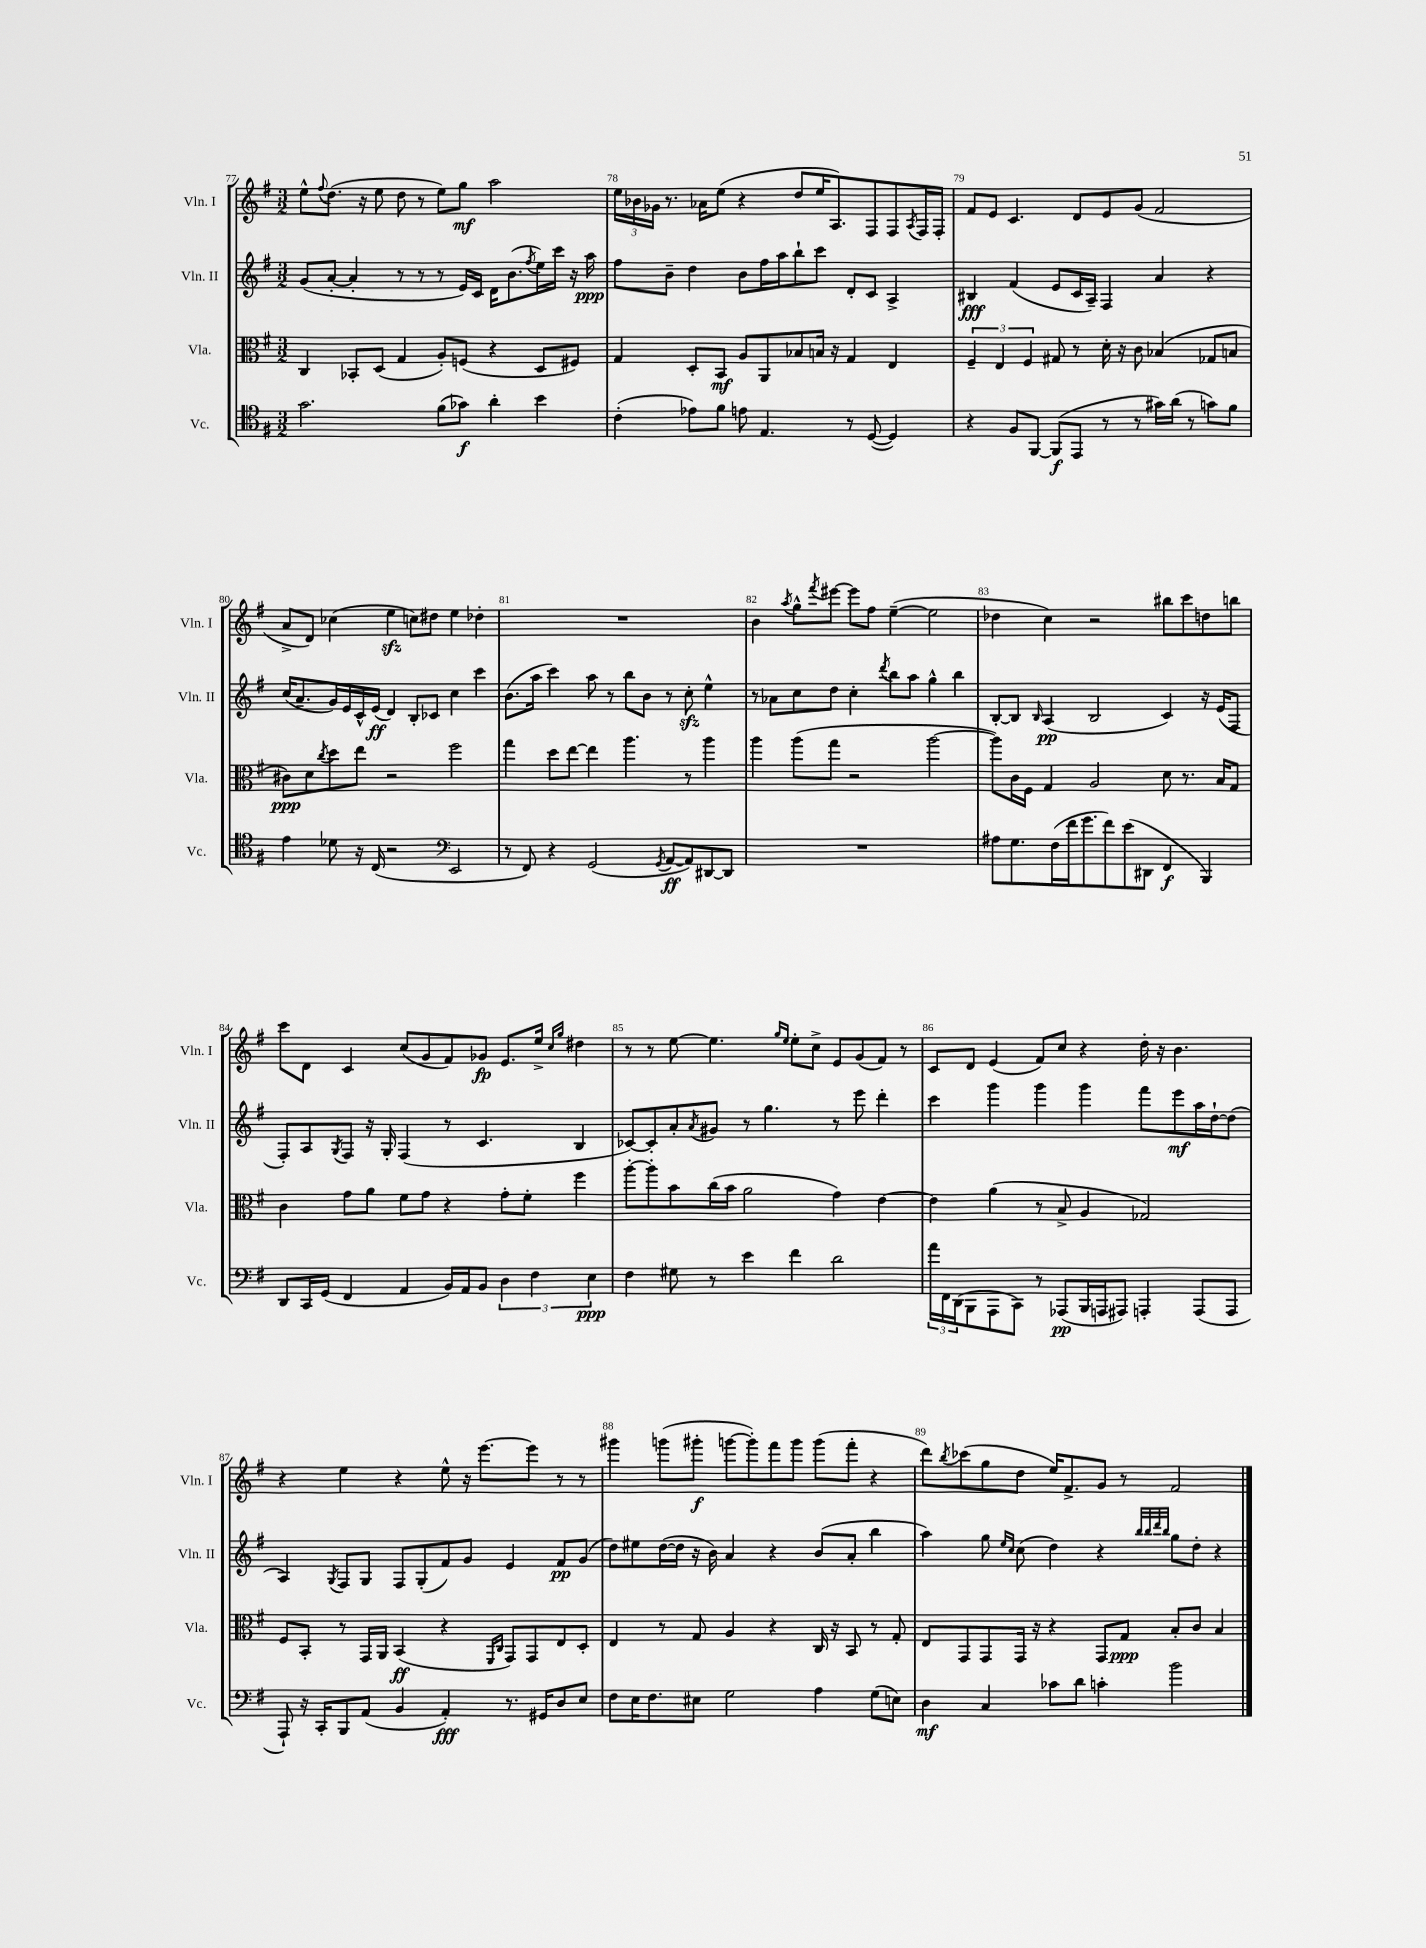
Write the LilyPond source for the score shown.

<<
\new StaffGroup <<
\new Staff = "s0" \with { instrumentName = "Vln. I" shortInstrumentName = "Vln. I" } {
    \clef treble \key g \major \numericTimeSignature \time 3/2
    e''8-^ \appoggiatura { fis''8 } d''8.( r16 e''8 d''8 r8 e''8) g''8\mf a''2 |
    \tuplet 3/2 { e''16 bes'16 ges'16 } r8. aes'16 e''8( r4 d''8 e''16 a8.) fis8 fis8 \acciaccatura { a8 } fis16 fis16-. |
    fis'8 e'8 c'4. d'8 e'8 g'8( fis'2 |
    a'8-> d'8) ces''4( e''4\sfz c''8) dis''8 e''4 des''4-. |
    R1. |
    b'4 \acciaccatura { a''8 } g''8-^ \acciaccatura { fis'''8 } eis'''8~ eis'''8 fis''8 e''4~--( e''2 |
    des''4 c''4) r2 bis''8 c'''8 d''8 b''8 |
    c'''8 d'8 c'4 c''8( g'8 fis'8) ges'8\fp e'8. e''16-> \grace { c''16 g''16 } dis''4 |
    r8 r8 e''8~ e''4. \grace { g''16 e''16 } e''8-. c''8-> e'8 g'8( fis'8) r8 |
    c'8 d'8 e'4( fis'8) c''8 r4 d''16-. r16 b'4. |
    r4 e''4 r4 e''8-^ r16 e'''8.~ e'''8 r8 r8 |
    gis'''4 g'''8( gis'''8-.\f g'''8~ g'''8-.) fis'''8 g'''8 g'''8( fis'''8-. r4 |
    d'''8) \acciaccatura { b''8 } ces'''8( g''8 d''8 e''16) fis'8.-> g'8 r8 fis'2 \bar "|." |
}
\new Staff = "s1" \with { instrumentName = "Vln. II" shortInstrumentName = "Vln. II" } {
    \clef treble \key g \major \numericTimeSignature \time 3/2
    g'8( a'8~-. a'4-. r8 r8 r8 e'16) c'16 d'16 b'8.( \acciaccatura { fis''8 } e''16) c'''16 r16 a''16\ppp |
    fis''8 b'8-- d''4 b'8 fis''16 a''16 b''8-! c'''8 d'8-. c'8 a4-> |
    bis4\fff fis'4( e'8 c'16 a16--) fis4 a'4 r4 |
    c''16( a'8.-- g'16) e'16 c'16-^ e'16\ff( d'4) b8-. ces'8 c''4 c'''4 |
    b'8.( a''16 c'''4) a''8 r8 b''8 b'8 r8 c''8-.\sfz e''4-^ |
    r8 aes'8 c''8 d''8 c''4-. \acciaccatura { d'''8 } b''8 a''8 g''4-^ b''4 |
    b8~-. b8 \grace { b16 } a4\pp( b2 c'4) r16 e'16( fis8 |
    fis8-.) a8 \acciaccatura { g8 } fis8 r16 g16-. fis4( r8 c'4. b4 |
    ces'8~) ces'8-. a'8-. \acciaccatura { a'8 } gis'8 r8 g''4. r8 e'''8 d'''4-. |
    c'''4 g'''4 g'''4 g'''4 fis'''8 e'''8\mf a''16 d''16~-! d''8( |
    a4) \acciaccatura { g8 } fis8 g8 fis8 g8-.( fis'8) g'8 e'4 fis'8\pp g'8( |
    d''8) eis''8 d''16~( d''16 r16 b'16) a'4 r4 b'8( a'8-. b''4 |
    a''4) g''8 \grace { e''16 c''16 } c''8( d''4) r4 \grace { b''32 b''32 d'''32 b''32 } g''8 d''8-. r4 \bar "|." |
}
\new Staff = "s2" \with { instrumentName = "Vla." shortInstrumentName = "Vla." } {
    \clef alto \key g \major \numericTimeSignature \time 3/2
    c4 bes,8-. d8( g4 a8-.) f8( r4 d8 fis8) |
    g4 d8-. b,8\mf a8 a,8 bes8 b16 r16 g4 e4 |
    \tuplet 3/2 { fis4-- e4 fis4 } gis8 r8 d'16-. r16 c'8 bes4( ges8 b8 |
    cis'8\ppp) d'8 \acciaccatura { c''8 } d''8 e''8 r2 fis''2 |
    g''4 d''8 e''8~ e''4 a''4. r8 a''4 |
    a''4 a''8( g''8 r2 a''2~ |
    a''8) c'16 fis16 g4 a2 d'8 r8. b16 g8 |
    c'4 g'8 a'8 fis'8 g'8 r4 g'8-. fis'8-. fis''4 |
    a''8~-. a''8-. b'8 c''16( b'16 a'2 g'4) e'4~ |
    e'4 a'4( r8 b8-> a4 ges2) |
    fis8 b,8-. r8 g,16 a,16 b,4\ff( r4 \grace { fis,16 c16 } g,8) g,8 e8 d8-. |
    e4 r8 g8 a4 r4 c16 r16 b,8 r8 g8-. |
    e8 g,8 g,8 g,16 r16 r4 g,8 g8\ppp b8-. c'8 b4 \bar "|." |
}
\new Staff = "s3" \with { instrumentName = "Vc." shortInstrumentName = "Vc." } {
    \clef tenor \key g \major \numericTimeSignature \time 3/2
    g'2. fis'8( ges'8\f) a'4-. b'4 |
    c'4-.( ees'8) fis'8 e'8 e4. r8 d8~( d4) |
    r4 fis8 fis,8~ fis,8\f( e,8 r8 r8 gis'16) a'16( r8 g'8) fis'8 |
    e'4 des'8 r16 c16( r2 \clef bass e,2 |
    r8 fis,8) r4 g,2( \acciaccatura { g,8 } a,8~\ff a,8) dis,8~ dis,8 |
    R1. |
    ais8 g8. fis16( fis'16 g'8. fis'8) e'8( dis,8 fis,4\f b,,4) |
    d,8 c,16 g,16( fis,4 a,4 b,16) a,16 b,8 \tuplet 3/2 { d4 fis4 e4\ppp } |
    fis4 gis8 r8 e'4 fis'4 d'2 |
    \tuplet 3/2 { a'16 fis,16 d,16( } b,,8 a,,8 c,8) r8 aes,,8\pp( b,,16 a,,16 ais,,8) a,,4-. a,,8( a,,8 |
    a,,8-!) r16 c,16-. b,,8 a,8( b,4 a,4-.\fff) r8. gis,16 d8 e8 |
    fis8 e16 fis8. eis8 g2 a4 g8( e8) |
    d4\mf c4 ces'8 d'8 c'4-. b'2 \bar "|." |
}
>>
>>
\layout { \context { \Score currentBarNumber = #77 \override BarNumber.break-visibility = ##(#f #t #t) barNumberVisibility = #all-bar-numbers-visible } }
